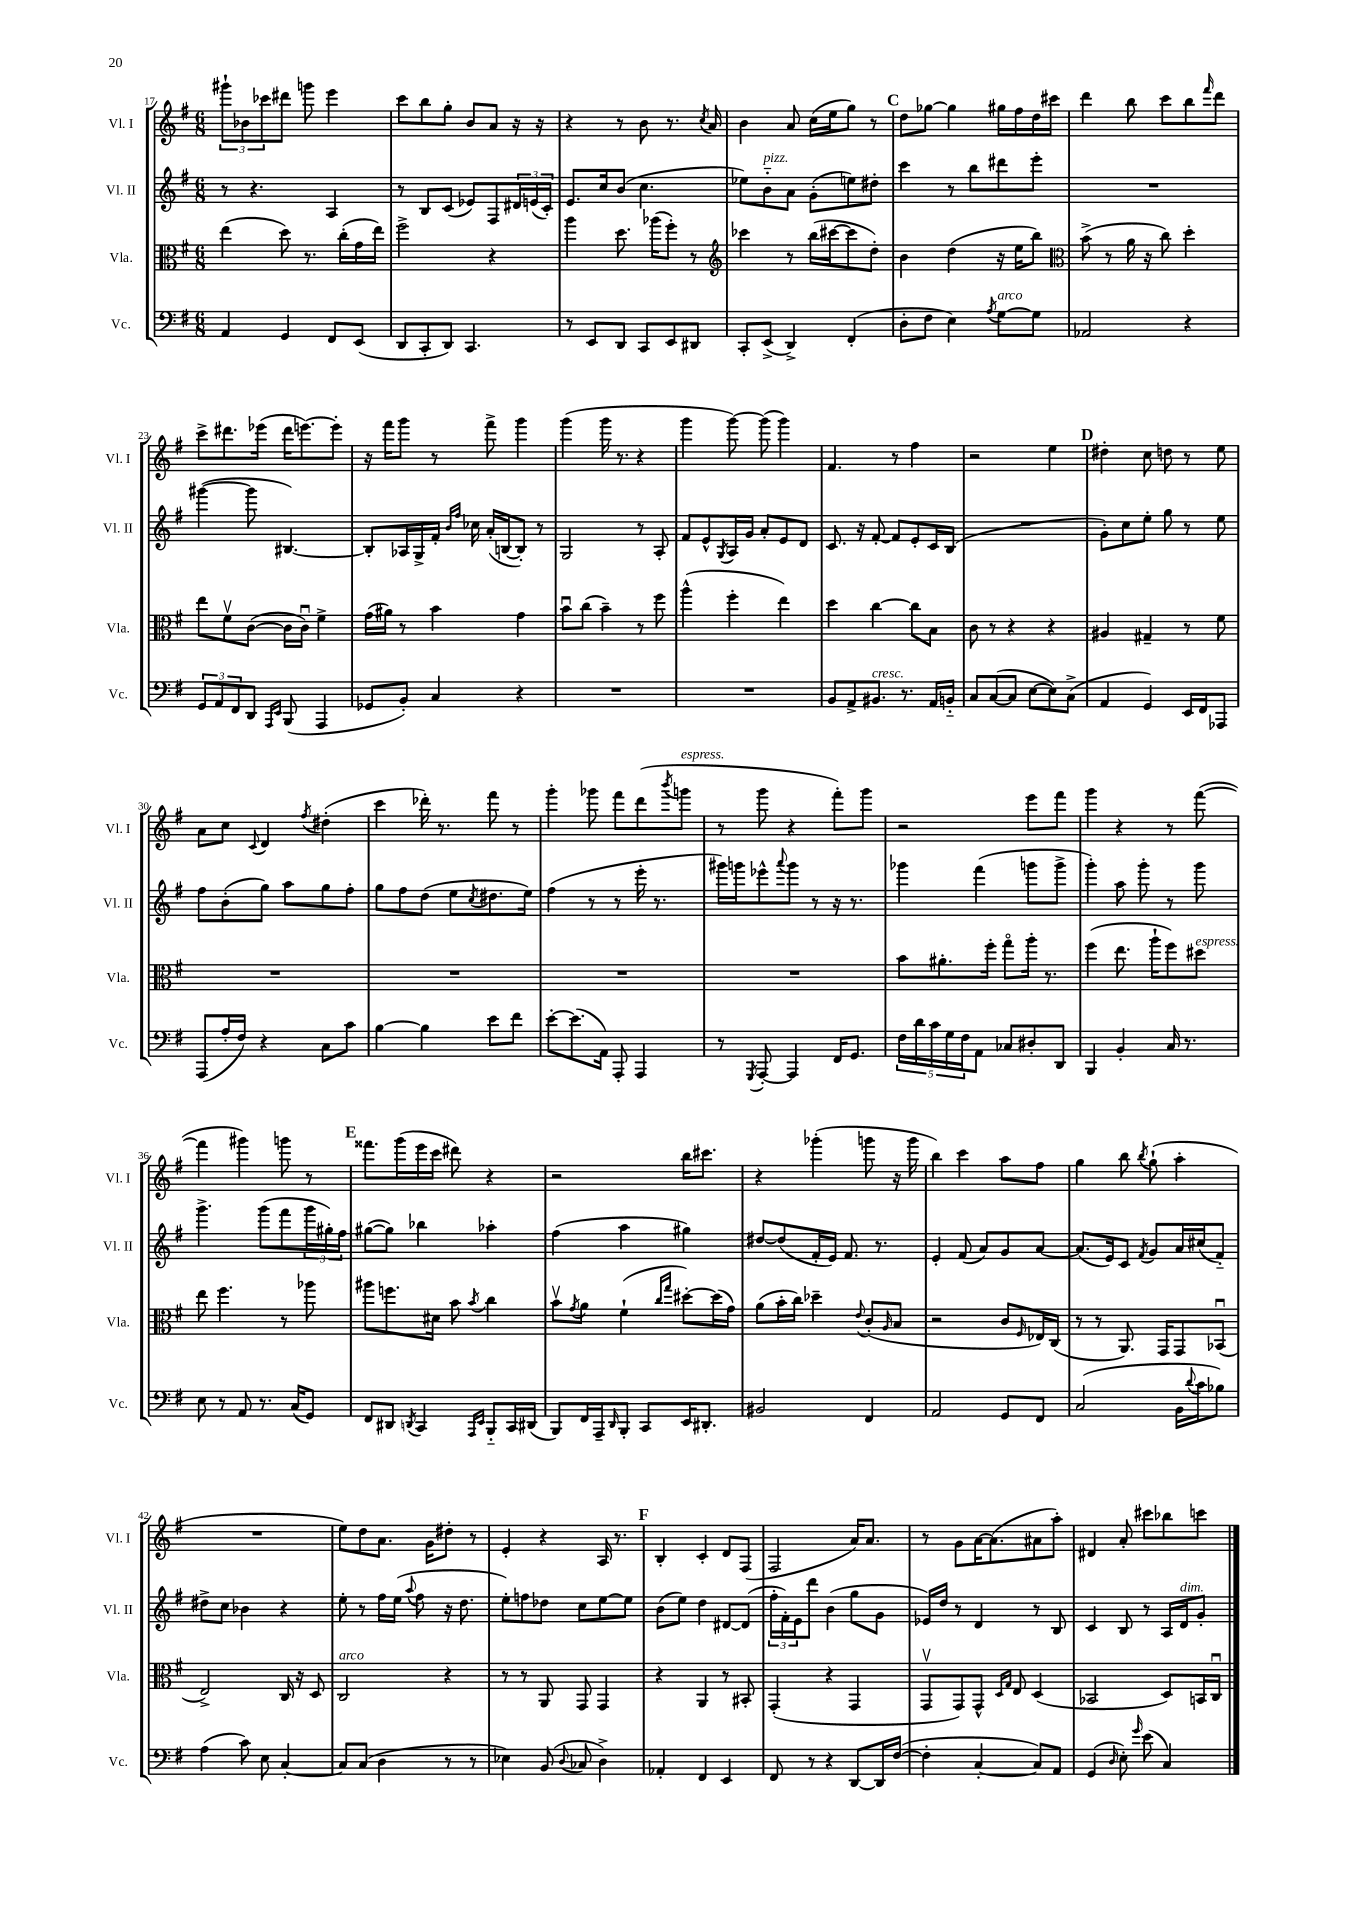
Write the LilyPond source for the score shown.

<<
\new StaffGroup <<
\new Staff = "s0" \with { instrumentName = "Vl. I" shortInstrumentName = "Vl. I" } {
    \clef treble \key g \major \numericTimeSignature \time 6/8
    \tuplet 3/2 { gis'''8-! bes'8 ces'''8 } dis'''8 g'''8 e'''4 |
    c'''8 b''8 g''8-. b'8 a'8 r16 r16 |
    r4 r8 b'8 r8. \acciaccatura { c''8 } a'16 |
    b'4 a'8 c''16( e''16 g''8) r8 |
    \mark \markup { \bold "C" } d''8 ges''8~ ges''4 gis''16 fis''16 d''16 cis'''16 |
    d'''4 b''8 c'''8 b''8 \grace { fis'''16 } d'''8 |
    c'''8-> dis'''8. ees'''16( dis'''16 e'''8.~) e'''8-. |
    r16 fis'''16 g'''8 r8 fis'''8-> g'''4 |
    g'''4( g'''16 r8. r4 |
    g'''4 g'''8~) g'''8( g'''4) |
    fis'4. r8 fis''4 |
    r2 e''4 |
    \mark \markup { \bold "D" } dis''4-. c''8 d''8 r8 e''8 |
    a'8 c''8 \appoggiatura { c'8 } d'4 \acciaccatura { fis''8 } dis''4-.( |
    c'''4 des'''16-.) r8. fis'''8 r8 |
    g'''4-. ges'''8 fis'''8 d'''8( \acciaccatura { b'''8 } g'''8^\markup { \italic "espress." } |
    r8 g'''8 r4 fis'''8-.) g'''8 |
    r2 e'''8 fis'''8 |
    g'''4 r4 r8 fis'''8~( |
    fis'''4 gis'''4) g'''8 r8 |
    \mark \markup { \bold "E" } fisis'''8. g'''16( e'''16 c'''16 dis'''8) r4 |
    r2 b''16 cis'''8. |
    r4 ges'''4-.( g'''8 r16 g'''16 |
    b''4) c'''4 a''8 fis''8 |
    g''4 b''8 \acciaccatura { b''8 } g''8-!( a''4-. |
    R2. |
    e''8) d''8 a'8. g'16 dis''8-. r8 |
    e'4-. r4 a16 r8. |
    \mark \markup { \bold "F" } b4-. c'4-. d'8 fis8( |
    fis2 a'16) a'8. |
    r8 g'8 a'16~ a'8.( ais'8 a''8-.) |
    dis'4 a'8-. cis'''8 bes''8 c'''8 \bar "|." |
}
\new Staff = "s1" \with { instrumentName = "Vl. II" shortInstrumentName = "Vl. II" } {
    \clef treble \key g \major \numericTimeSignature \time 6/8
    r8 r4. a4 |
    r8 b8 c'8( ees'8) fis8 \tuplet 3/2 { dis'16 e'16( c'16-.) } |
    e'8. c''16 b'8( c''4. |
    ees''8) b'8-_^\markup { \italic "pizz." } a'8 g'8-.( e''8) dis''8-. |
    \mark \markup { \bold "C" } c'''4 r8 b''8 dis'''8 e'''8-. |
    R2. |
    gis'''4~( gis'''8 bis4.~) |
    bis8-. aes16 g16-> fis'16-. \grace { b'16 fis''16 } ces''16 a'16-.( b16~ b8-.) r8 |
    g2 r8 a8-. |
    fis'8 e'8-^ \acciaccatura { g8 } a16 g'16 a'8-. e'8 d'8 |
    c'8. r16 fis'8~-. fis'8 e'8-. c'16 b16( |
    R2. |
    \mark \markup { \bold "D" } g'8-.) c''8 e''8-. g''8 r8 e''8 |
    fis''8 b'8-.( g''8) a''8 g''8 fis''8-. |
    g''8 fis''8 d''8( e''8 \acciaccatura { c''8 } dis''8. e''16) |
    fis''4( r8 r8 e'''16-. r8. |
    gis'''16) g'''16 ees'''8-^ \appoggiatura { a'''8 } g'''8 r8 r16 r8. |
    ges'''4 fis'''4( g'''8 g'''8-> |
    g'''4-.) a''8 g'''8-. r8 g'''8 |
    g'''4.-> g'''8( fis'''8 \tuplet 3/2 { g'''16 gis''16-.) fis''16 } |
    \mark \markup { \bold "E" } gis''8~( gis''8) bes''4 aes''4-. |
    fis''4( a''4 gis''4) |
    dis''8~ dis''8( fis'16-. e'16) fis'8. r8. |
    e'4-. fis'8( a'8) g'8 a'8~ |
    a'8.( e'16) c'8 \acciaccatura { fis'8 } g'8 a'16 cis''16( fis'8-_) |
    dis''8-> c''8 bes'4 r4 |
    e''8-. r8 fis''16 e''16( \appoggiatura { a''8 } fis''8 r16 d''8. |
    e''8-.) f''8 des''8 c''8 e''8~ e''8 |
    \mark \markup { \bold "F" } b'8( e''8) d''4 dis'8~ dis'8( |
    \tuplet 3/2 { fis''16-. fis'16-.) e'16 } d'''8 b'4( g''8 g'8 |
    ees'16) d''16 r8 d'4 r8 b8 |
    c'4 b8 r8 a16 d'16^\markup { \italic "dim." } g'8-. \bar "|." |
}
\new Staff = "s2" \with { instrumentName = "Vla." shortInstrumentName = "Vla." } {
    \clef alto \key g \major \numericTimeSignature \time 6/8
    e''4( d''8) r8. c''16-.( g'16 e''16) |
    fis''2-> r4 |
    a''4 d''8. aes''16( fis''8-.) r8 |
    \clef treble ces'''4 r8 b''16( cis'''16~ cis'''8 d''8-.) |
    \mark \markup { \bold "C" } b'4 d''4( r16 e''16 b''8) |
    \clef alto b'8->( r8 a'16 r16 c''8) d''4-. |
    e''8 fis'8\upbow c'8~( c'16 c'16\downbow) fis'4-> |
    g'16( ais'16) r8 b'4 g'4 |
    b'8\downbow c''8( b'4--) r8 fis''8 |
    a''4-^( fis''4-. e''4) |
    d''4 c''4~ c''8 b8 |
    c'8 r8 r4 r4 |
    \mark \markup { \bold "D" } ais4 gis4-- r8 fis'8 |
    R2. |
    R2. |
    R2. |
    R2. |
    b'8 ais'8.-. fis''16-. g''8\flageolet a''16-. r8. |
    fis''4( e''8. a''16-! fis''8) dis''8^\markup { \italic "espress." } |
    e''8 fis''4. r8 aes''8 |
    \mark \markup { \bold "E" } ais''8 f''8. dis'16 b'8 \acciaccatura { b'8 } c''4 |
    b'8\upbow \acciaccatura { g'8 } a'8 fis'4-!( \grace { c''16 g''16 } dis''8~-.) dis''16( g'16) |
    a'8( b'16-. c''16) des''4-- \appoggiatura { e'8 } c'8-.( \grace { a16 } b8 |
    r2 c'8 \grace { fis16 } ees16) c16( |
    r8 r8 a,8.) g,16 g,8 bes,8\downbow( |
    e2->) c16 r16 d8 |
    c2^\markup { \italic "arco" } r4 |
    r8 r8 a,8 g,8 g,4 |
    \mark \markup { \bold "F" } r4 a,4 r8 bis,8-. |
    g,4-.( r4 g,4 |
    g,8\upbow g,8) g,8-^ \grace { d16 g16 } e8 d4( |
    bes,2 d8) b,16 c16\downbow \bar "|." |
}
\new Staff = "s3" \with { instrumentName = "Vc." shortInstrumentName = "Vc." } {
    \clef bass \key g \major \numericTimeSignature \time 6/8
    a,4 g,4 fis,8 e,8( |
    d,8 c,8-. d,8) c,4. |
    r8 e,8 d,8 c,8 e,8 dis,8 |
    c,8-. e,8->( d,4->) fis,4-.( |
    \mark \markup { \bold "C" } d8-. fis8 e4) \acciaccatura { a8 } g8~^\markup { \italic "arco" } g8 |
    aes,2 r4 |
    \tuplet 3/2 { g,8 a,8 fis,8 } d,8 \grace { a,,16 e,16 } b,,8( a,,4 |
    ges,8 b,8-.) c4 r4 |
    R2. |
    R2. |
    b,8 a,8-> bis,8.^\markup { \italic "cresc." } r8. a,16 b,16-_ |
    c8 c8~( c8 e8~ e8) c8->( |
    \mark \markup { \bold "D" } a,4 g,4) e,16 fis,16 aes,,8 |
    a,,8( a16-. fis16) r4 c8 c'8 |
    b4~ b4 e'8 fis'8 |
    e'8~-. e'8.( a,16) a,,8-. a,,4 |
    r8 \acciaccatura { g,,8 } a,,8~-. a,,4 fis,16 g,8. |
    \tuplet 5/4 { fis16 d'16 c'16 g16 fis16 } a,8 ces8 dis8-. d,8 |
    b,,4 b,4-. c16 r8. |
    e8 r8 a,8 r8. c16( g,8) |
    \mark \markup { \bold "E" } fis,8 dis,8 \acciaccatura { d,8 } c,4 \grace { a,,16 e,16 } b,,8-_ c,16 dis,16( |
    b,,8) fis,16 a,,16-- \grace { d,16 } b,,8-. c,8 e,16 dis,8.-. |
    bis,2 fis,4 |
    a,2 g,8 fis,8 |
    c2( b,16 \appoggiatura { d'8 } c'16 bes8) |
    a4( c'8) e8 c4~-. |
    c8 c8( d4 r8 r8 |
    ees4) b,8( \appoggiatura { d8 } ces8 d4->) |
    \mark \markup { \bold "F" } aes,4-. fis,4 e,4 |
    fis,8 r8 r4 d,8~ d,16 fis16~( |
    fis4-. c4~-. c8) a,8 |
    g,4( \grace { d16 } e8-.) \grace { g'16 } e'8( c4) \bar "|." |
}
>>
>>
\layout { \context { \Score currentBarNumber = #17 } }
